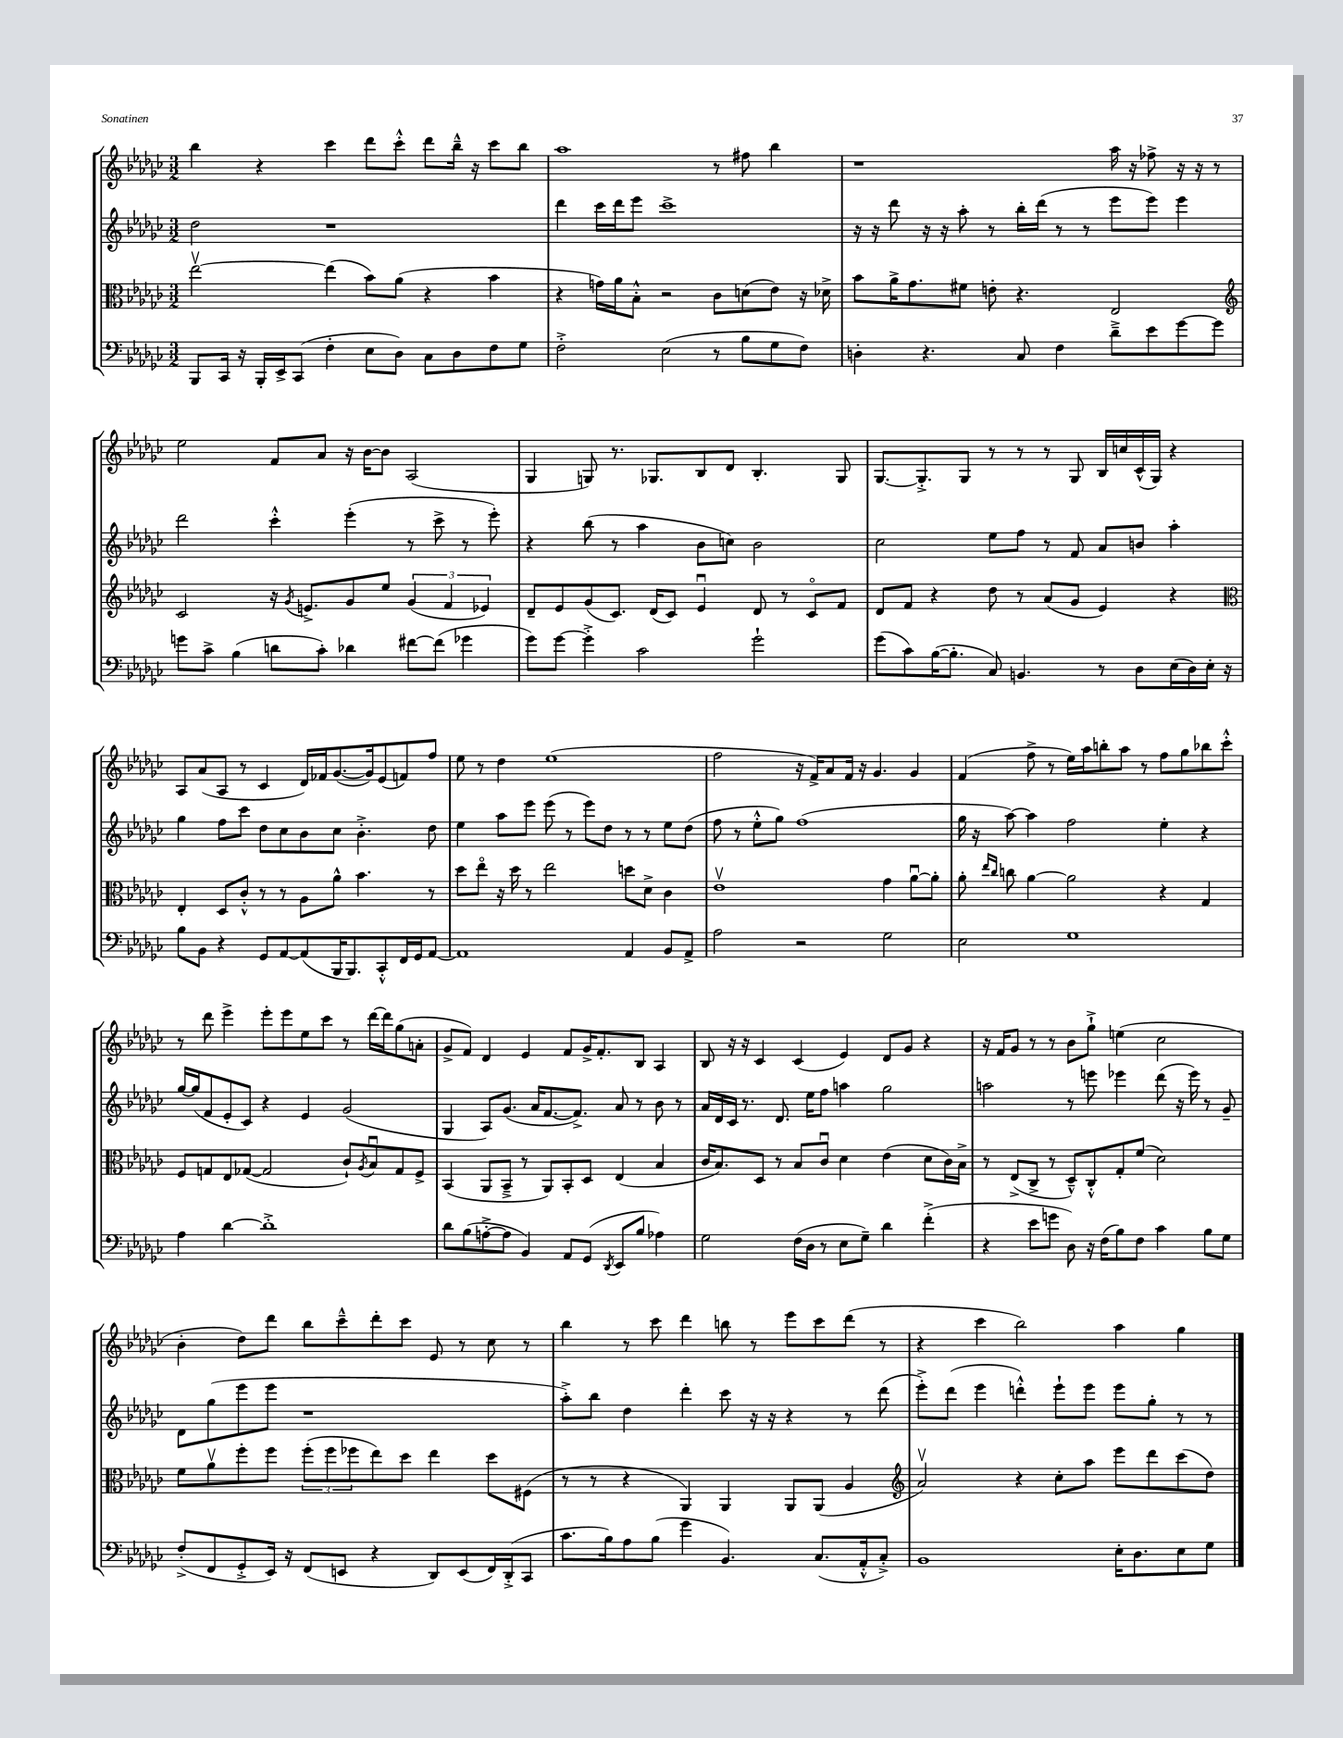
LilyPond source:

<<
\new StaffGroup <<
\new Staff = "s0" {
    \clef treble \key ges \major \numericTimeSignature \time 3/2
    bes''4 r4 ces'''4 des'''8 ces'''8-.-^ des'''8 bes''16---^ r16 ces'''8 bes''8 |
    aes''1 r8 fis''8 bes''4 |
    r1 aes''16 r16 fes''8-> r16 r16 r8 |
    ees''2 f'8 aes'8 r16 bes'16~ bes'8 aes2( |
    ges4 g8) r8. ges8. bes8 des'8 bes4.-. ges8 |
    ges8.~ ges8.-.-> ges8 r8 r8 r8 ges8 bes16 c''16 ces'16-^( ges16) r4 |
    aes8 aes'8( aes8 r8 ces'4 des'16) fes'16 ges'8.~( ges'16) ees'8( f'8) f''8 |
    ees''8 r8 des''4 ees''1( |
    f''2 r16 f'16->) aes'8 f'16 r16 ges'4. ges'4 |
    f'4( f''8-> r8 ees''16) aes''16 b''8-. aes''8 r8 f''8 ges''8 bes''8 ces'''8-.-^ |
    r8 des'''8 ees'''4-> ees'''8-. ees'''8 ees''8 ces'''8 r8 des'''16~ des'''16 ges''8( a'8-. |
    ges'8-> f'8) des'4 ees'4 f'8 ges'16-> f'8.-. bes8 aes4 |
    bes8 r16 r16 ces'4 ces'4( ees'4) des'8 ges'8 r4 |
    r16 f'16 ges'8 r8 r8 bes'8 ges''8-!-> e''4( ces''2 |
    bes'4-. des''8) des'''8 bes''8 ces'''8---^ des'''8-. ces'''8 ees'8 r8 ces''8 r8 |
    bes''4 r8 ces'''8 des'''4 b''8 r8 ees'''8 ces'''8 des'''8( r8 |
    r4 ces'''4 bes''2) aes''4 ges''4 \bar "|." |
}
\new Staff = "s1" {
    \clef treble \key ges \major \numericTimeSignature \time 3/2
    des''2 r1 |
    des'''4 ces'''16 des'''16 ees'''8 ces'''1-> |
    r16 r16 des'''8 r16 r16 aes''8-. r8 bes''16-. des'''16( r8 r8 ees'''8 ees'''8) ees'''4 |
    des'''2 ces'''4-.-^ ees'''4-.( r8 ces'''8-> r8 ees'''8-.) |
    r4 bes''8( r8 aes''4 bes'8 c''8) bes'2 |
    ces''2 ees''8 f''8 r8 f'8 aes'8 b'8 aes''4-. |
    ges''4 f''8 ces'''8 des''8 ces''8 bes'8 ces''8 bes'4.-.-> des''8 |
    ees''4 aes''8 ees'''8 ees'''8( r8 ees'''8) des''8 r8 r8 ees''8 des''8( |
    f''8 r8 ees''8-.-^ ges''8) f''1( |
    ges''16 r16 aes''8~) aes''4 f''2 ees''4-. r4 |
    ges''16~ ges''16( f'8 ees'8-. ces'8) r4 ees'4 ges'2( |
    ges4 aes8) ges'8.( aes'16 f'8.~ f'8.->) aes'8 r8 bes'8 r8 |
    aes'16 des'16 ces'16 r8. des'8. ees''16 f''8 a''4 ges''2 |
    a''2 r8 e'''8 ees'''4 des'''8( r16 ees'''16) r8 ges'8-- |
    des'8 ges''8( ees'''8 ees'''8 r1 |
    aes''8-.->) bes''8 des''4 des'''4-. ces'''8 r16 r16 r4 r8 des'''8( |
    ees'''8-.->) des'''8( ees'''4 d'''4-.-^) ees'''8-! ees'''8 ees'''8 ges''8-. r8 r8 \bar "|." |
}
\new Staff = "s2" {
    \clef alto \key ges \major \numericTimeSignature \time 3/2
    ees''2~\upbow ees''4( bes'8) aes'8( r4 bes'4 |
    r4 g'16) aes'16 bes8-.-^ r2 ces'8 d'8( ees'8) r16 des'16-> |
    bes'8 aes'16-> ges'8. fis'8 e'8-. r4. ees2 |
    \clef treble ces'2 r16 \acciaccatura { ges'8 } e'8.-> ges'8 ees''8 \tuplet 3/2 { ges'4( f'4 ees'4) } |
    des'8-- ees'8 ges'8( ces'8.) des'16( ces'8) ees'4\downbow des'8 r8 ces'8\flageolet f'8 |
    des'8 f'8 r4 des''8 r8 aes'8( ges'8 ees'4) r4 |
    \clef alto ees4-. des8 ces'8-.-^ r8 r8 aes8 aes'8-^ bes'4. r8 |
    des''8 ees''8\flageolet r16 des''16 r8 ees''2 d''8 des'8-> ces'4 |
    ees'1\upbow ges'4 aes'8~\downbow aes'8-. |
    aes'8-. \grace { ees''16 ces''16 } c''8 aes'4~ aes'2 r4 ges4 |
    f8 g8 ees8 ges8~( ges2 ces'8-!) \acciaccatura { aes8 } bes8\downbow ges8 f8-> |
    bes,4( aes,8 bes,8---> r8 aes,8) bes,8-. des8 ees4( bes4 |
    ces'16 bes8.) des8 r8 bes8 ces'8\downbow des'4 ees'4( des'8 ces'16) bes16-> |
    r8 ees8->( ces8-> r8 des8---^) ces8-.-^ ges8-. f'8( des'2) |
    f'8 aes'8\upbow f''8-. f''8 \tuplet 3/2 { f''8-.( f''8 fes''8 } ees''8) des''8 ees''4 des''8 fis8( |
    r8 r8 r4 aes,4) aes,4 aes,8 aes,8( aes4 |
    \clef treble aes'2\upbow) r4 ces''8-. aes''8 ees'''8 des'''8 ces'''8( des''8) \bar "|." |
}
\new Staff = "s3" {
    \clef bass \key ges \major \numericTimeSignature \time 3/2
    bes,,8 ces,16 r16 bes,,16-. ees,16-> ces,8( f4-. ees8 des8) ces8 des8 f8 ges8 |
    f2-.-> ees2( r8 bes8 ges8 f8) |
    d4-. r4. ces8 f4 des'8---> ees'8 ges'8~ ges'8 |
    g'8 ces'8-> bes4( d'8 ces'8-.) des'4 fis'8~ fis'8( ges'4 |
    ges'8) ges'8~ ges'4-.-> ces'2 ges'2-! |
    ges'8( ces'8) bes16~( bes8.-. ces8) b,4. r8 des8 ees16( des16) ees16-. r16 |
    bes8 bes,8 r4 ges,8 aes,8~ aes,8( bes,,16 bes,,8.) ces,8-.-^ f,16 ges,16 aes,8~ |
    aes,1 aes,4 bes,8 aes,8-> |
    aes2 r2 ges2 |
    ees2 ges1 |
    aes4 des'4~ des'1-.-> |
    des'8 bes8( a8~-.-> a8 bes,4) aes,8 ges,8( \acciaccatura { des,8 } ees,8 bes8 aes4) |
    ges2 f16( des16 r8 ees8 ges8--) des'4 f'4-.->( |
    r4 ees'8 g'8 des8) r16 f16( bes8) f8 ces'4 bes8 ges8 |
    f8-.->( f,8 ges,8-.-> ees,16) r16 f,8( e,8 r4 des,8) e,8( f,16) des,16-.->( ces,8 |
    ces'8. bes16) aes8 bes8( ges'4 bes,4.) ces8.( aes,16-.-^ ces8-.->) |
    bes,1 ees16-. des8. ees8 ges8 \bar "|." |
}
>>
>>
\layout { \context { \Score \remove "Bar_number_engraver" } }
